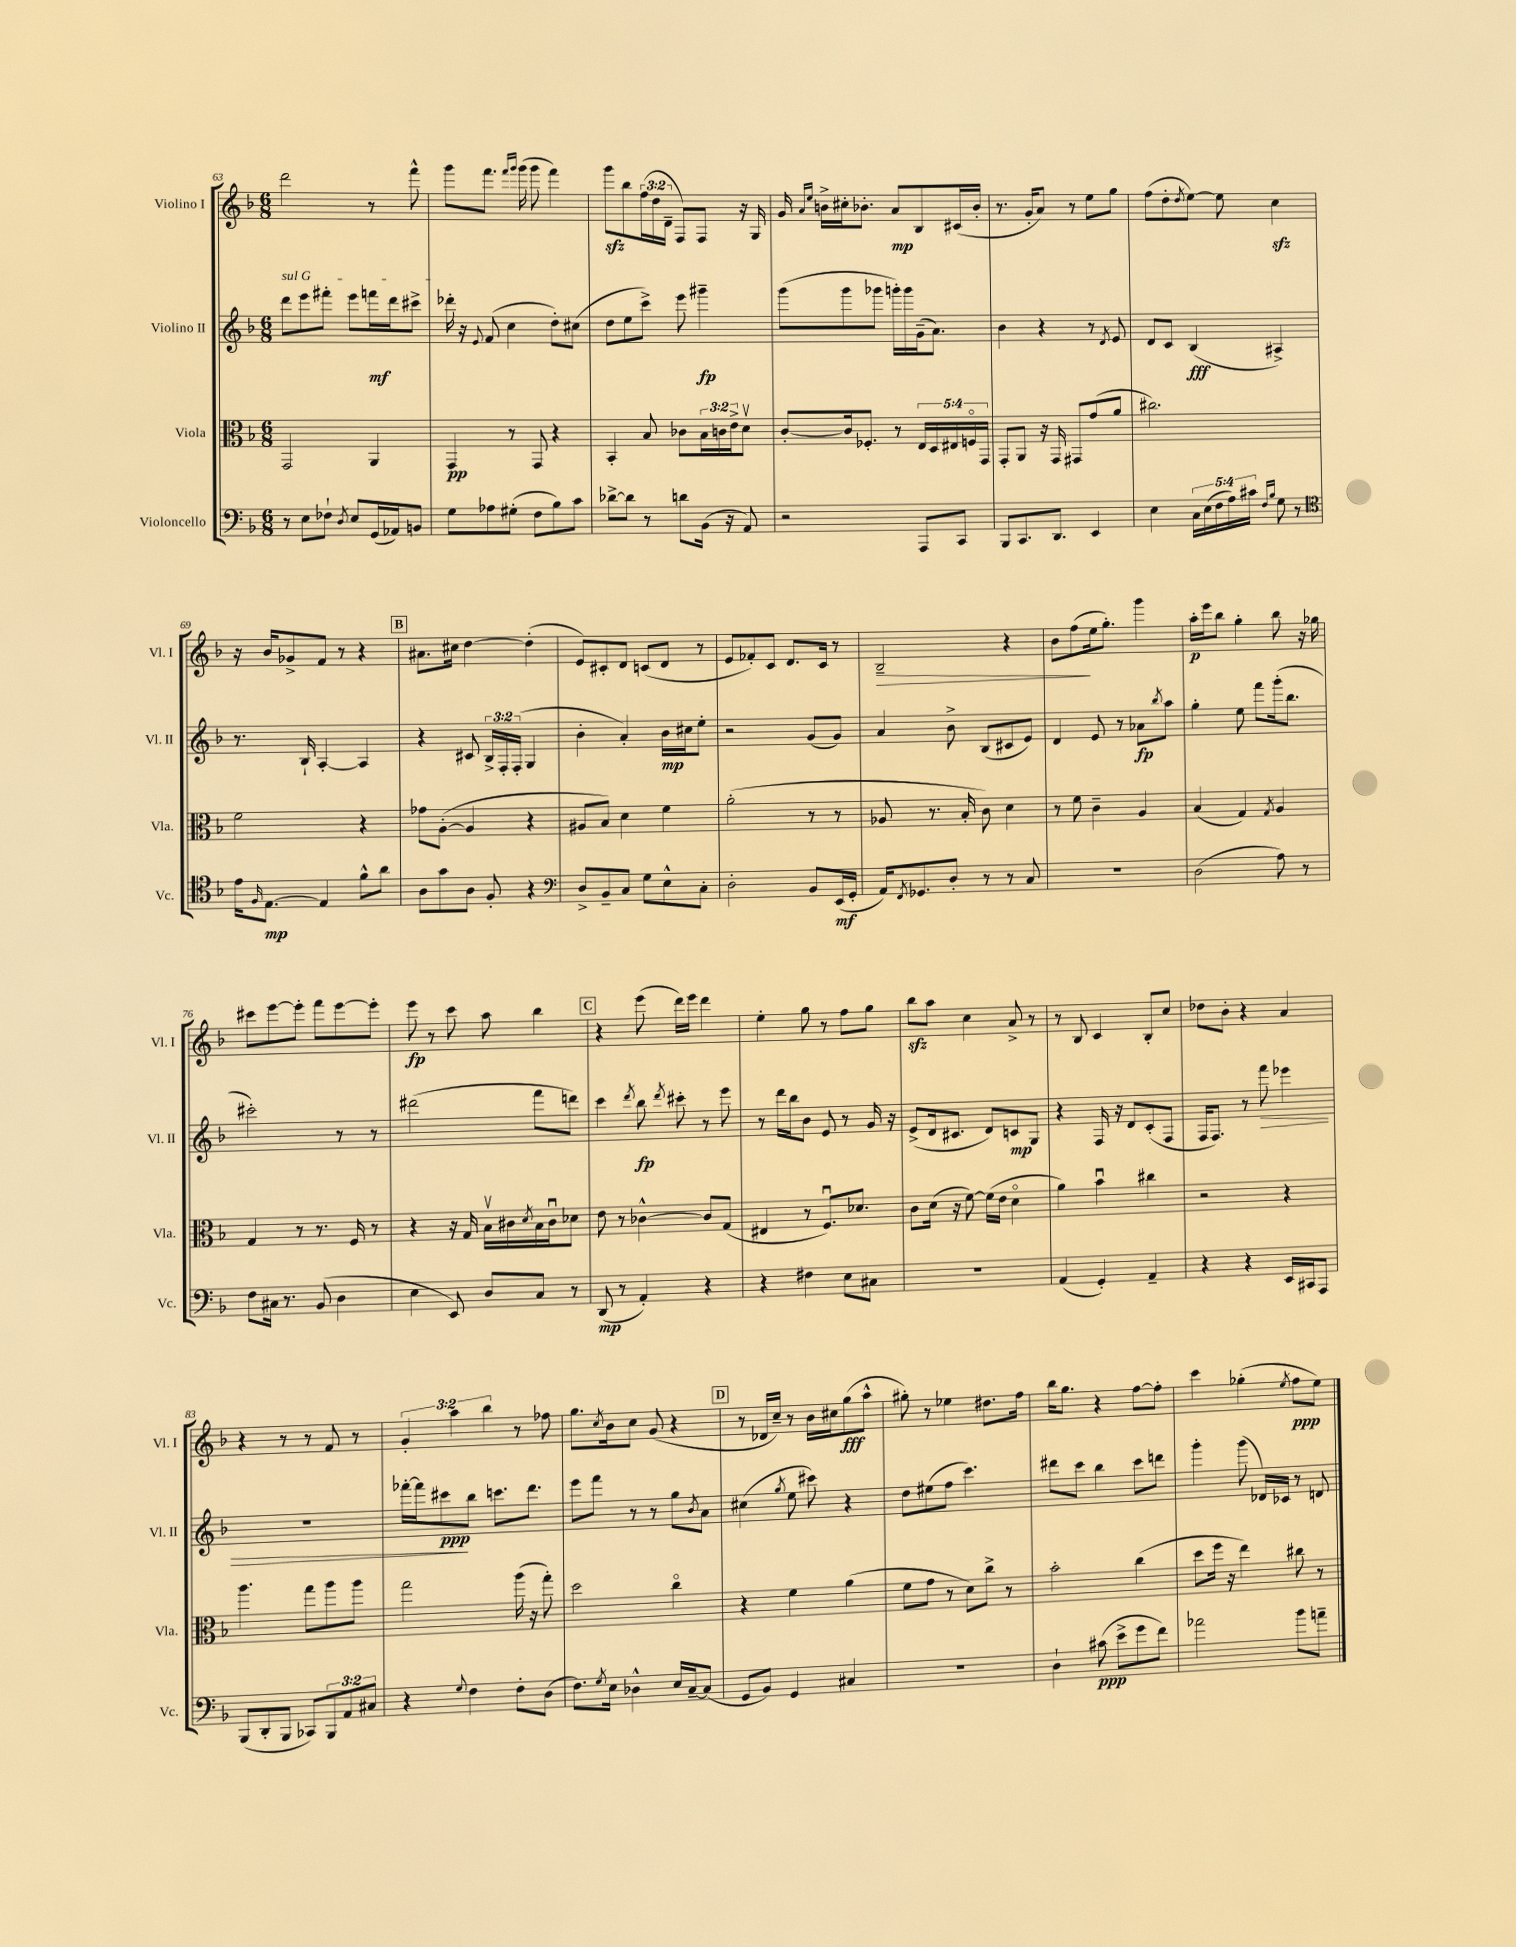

**kern	**kern	**kern	**kern
*staff4	*staff3	*staff2	*staff1
*clefF4	*clefC3	*clefG2	*clefG2
*k[b-]	*k[b-]	*k[b-]	*k[b-]
*M6/8	*M6/8	*M6/8	*M6/8
8r	2GG	8ddd	2ddd
8E	.	8eee	.
8F-`	.	8fff#'	.
8qD	.	.	.
8E	.	8eee	.
(16GG	4AA	16fff	8r
16AA-)	.	16ddd	.
8BB	.	8ccc#^	8fff^^
=	=	=	=
8G	4GG	16ddd-'	8ggg
.	.	16r	.
.	.	8qqe	.
8A-	.	(8f	8.fff
(8G#'	8r	4cc	.
.	.	.	16qqfff
.	.	.	16qqggg
.	.	.	(16ggg
8F	8GG	.	8ggg
8B-)	4r	8dd')	4fff)
8c	.	(8cc#	.
=	=	=	=
[8d-^	4BB-'	8dd	8ggg
8d-]	.	8ee	8bb-
8r	8B-	8ccc^)	(24ff
.	.	.	24dd
.	.	.	24d~
8d	8c-	8eee	8F)
(16BB-	24B-	4ggg#~	8F
.	24c	.	.
16r	.	.	.
.	24e^	.	.
8AA)	8dv	.	16r
.	.	.	16G
=	=	=	=
2r	[8c'	(8ggg	16g
.	.	.	16qqa
.	.	.	16qqee
.	.	.	16b^
.	16c]	8ggg	16cc#'
.	8.F-'	.	8.b-'
.	.	8ggg-	.
.	8r	16ggg')	8a
.	.	16ggg	.
8AAA	20E	(16g~	8B-
.	20D	.	.
.	.	8.a)	.
.	20E#	.	.
8CC	.	.	(16c#
.	20Fo	.	.
.	.	.	16b-'
.	20GG	.	.
=	=	=	=
8BBB-	8GG'	4b-	8.r
8.CC	8AA	.	.
.	.	.	16g'
.	16r	4r	8a)
8.DD	16GG	.	.
.	8GG#	.	8r
4EE	(8g	8r	8ee
.	.	8qd	.
.	8a	8e	8gg
=	=	=	=
4E	2.cc#)	8d	(8ff
.	.	8c	8dd'
.	.	.	8qdd
20C	.	(4B-	[8ee)
(20E	.	.	.
20F	.	.	.
.	.	.	8ee]
20A)	.	.	.
20c#	.	.	.
16qqF	.	.	.
16qqB-	.	.	.
8G	.	4A#^)	4cc
8r	.	.	.
=	=	=	=
*clefC4	*	*	*
16e	2f	8.r	16r
16qqF	.	.	.
[8.E	.	.	16b-
.	.	.	8g-^
.	.	16B-`	.
4E]	.	[4A'	8f
.	.	.	8r
8f^^	4r	4A]	4r
8a	.	.	.
=	=	=	=
8A	8g-	4r	8.a#
8g	([8A'	.	.
.	.	.	16cc#
8A	4A]	8c#	[4dd
8F'	.	24B-^	.
.	.	24F'	.
.	.	(24F'	.
4r	4r	4G	(4dd']
=	=	=	=
*clefF4	*	*	*
8D^	8A#	4b-'	8e)
8BB-~	8B-)	.	8c#'
8C	4d	4a')	8d
8G	.	.	(8c
8E^^	4f	16b-	8d
.	.	16cc#	.
8C'	.	8ee'	8r
=	=	=	=
2D'	(2a'	2r	8e
.	.	.	8f-')
.	.	.	8c
.	.	.	8.d
8BB-	8r	(8g	.
.	.	.	16c
(16EE	8r	8g)	8r
16GG'	.	.	.
=	=	=	=
16AA)	8A-	4a	2B-~
8qFF	.	.	.
8.GG-	.	.	.
.	8.r	.	.
8D'	.	8b-^	.
.	16B-'	.	.
8r	8c)	(8B-	.
8r	4d	8c#	4r
8C	.	8e)	.
=	=	=	=
2.r	8r	4d	8b-
.	8f	.	(8ff
.	4c~	8e	16ee
.	.	.	8.gg')
.	.	8r	.
.	4A	8a-	4ggg
.	.	8qbb-	.
.	.	8aa	.
=	=	=	=
(2D	(4B-	4gg'	16aa'
.	.	.	16eee
.	.	.	8bb-
.	4G)	8ee	4gg'
.	.	8fff	.
.	8qG	.	.
8A)	4A	(16ggg'	8bb-
.	.	8.bb-	.
8r	.	.	16r
.	.	.	16gg-
=	=	=	=
8F	4G	2ccc#')	8ccc#
16C#	.	.	[8eee
8.r	.	.	.
.	8r	.	8eee']
(8BB-	8.r	.	8fff
4D	.	8r	[8eee
.	16F	.	.
.	8r	8r	8eee']
=	=	=	=
4E	4r	(2ddd#	8eee
.	.	.	8r
8EE)	16r	.	8ccc
.	16G	.	.
8D	16B-v	.	8aa
.	16c#	.	.
.	8qd	.	.
8C	16B-	8fff	4bb-
.	16c#u	.	.
8r	8d-	8ddd)	.
=	=	=	=
(8DD	8e	4ccc	4r
8r	8r	.	.
.	.	8qddd	.
4AA')	[4c-^^	8bb-	(8eee
.	.	8qddd	.
.	.	8ccc#'	16ddd)
.	.	.	16eee
4r	8c-]	8r	4ddd
.	(8G	8eee	.
=	=	=	=
4r	4E#	8r	4ee'
.	.	16ddd	.
.	.	16bb-	.
4F#	8r	8b-	8gg
.	8.Fu)	8e	8r
8E	.	8r	8ff
.	8.d-	.	.
8C#	.	16g	8gg
.	.	16r	.
=	=	=	=
2.r	8c	(8e^	8bb-
.	(16d	16d	8aa
.	16r	8.c#	.
.	[8f)	.	4cc
.	(16f]	8d)	.
.	16e	.	.
.	4do	8c	8a^
.	.	8G	8r
=	=	=	=
(4AA	4a)	4r	8r
.	.	.	8B-
4GG')	4b-u	16F	4c
.	.	16r	.
.	.	8d	.
4AA~	4cc#	(8c'	8B-'
.	.	8F	8cc
=	=	=	=
4r	2r	16F	8dd-
.	.	8.F)	.
.	.	.	8b-'
4r	.	8r	4r
.	.	8fff	.
16EE	4r	4eee-	4a
16CC#	.	.	.
8AAA	.	.	.
=	=	=	=
(8BBB-	4.aa	2.r	4r
8DD'	.	.	.
8BBB-	.	.	8r
8CC-)	8gg	.	8r
12BBB-	8aa	.	8f
12AA	.	.	.
.	8aa	.	8r
12C#	.	.	.
=	=	=	=
4r	2gg	[16fff-'	6g'
.	.	16fff-]	.
.	.	8ccc#	.
.	.	.	6aa
8qqG	.	.	.
4F	.	8bb-	.
.	.	.	6bb-
.	.	8.ccc	.
8F'	(16aa	.	8r
.	16r	8.ddd	.
(8D	8gg')	.	8ff-
=	=	=	=
8.F)	2dd	8eee	8.gg
.	.	8fff	.
8qG	.	.	8qcc
16E	.	.	16b-
4D-^^	.	8r	8cc
.	.	8r	(8g
16E	4cco	8gg	4r
[16C~	.	.	.
.	.	8qb-	.
(8C]	.	8a	.
=	=	=	=
8GG	4r	(4cc#	8r
8BB-)	.	.	16d-
.	.	.	16cc~)
.	.	8qgg	.
4GG	4f	8ee	8r
.	.	8ccc#)	16b-
.	.	.	16cc#
4C#	(4a	4r	(8gg
.	.	.	8aa^^
=	=	=	=
2.r	8f	8dd	8gg#')
.	8g	(8ee#	8r
.	8r	8ff	4ee-
.	8d)	4.ccc)	.
.	8cc^	.	8.dd#
.	8r	.	.
.	.	.	16ff
=	=	=	=
4D`	2b-'	8ddd#	16bb-
.	.	.	8.gg
.	.	8ccc	.
(8c#	.	4bb-	4r
8e^	.	.	.
8g	(4cc	8ccc	[8ff
8f)	.	8ddd	8ff']
=	=	=	=
2a-	8dd	4ggg'	4ccc
.	16ff	.	.
.	16r	.	.
.	4ee)	(8ggg	(4gg-'
.	.	16d-)	.
.	.	16c-	.
.	.	.	8qee
8b-	8cc#	8r	8ff
8a~	8r	8d	8ee)
==	==	==	==
*-	*-	*-	*-
